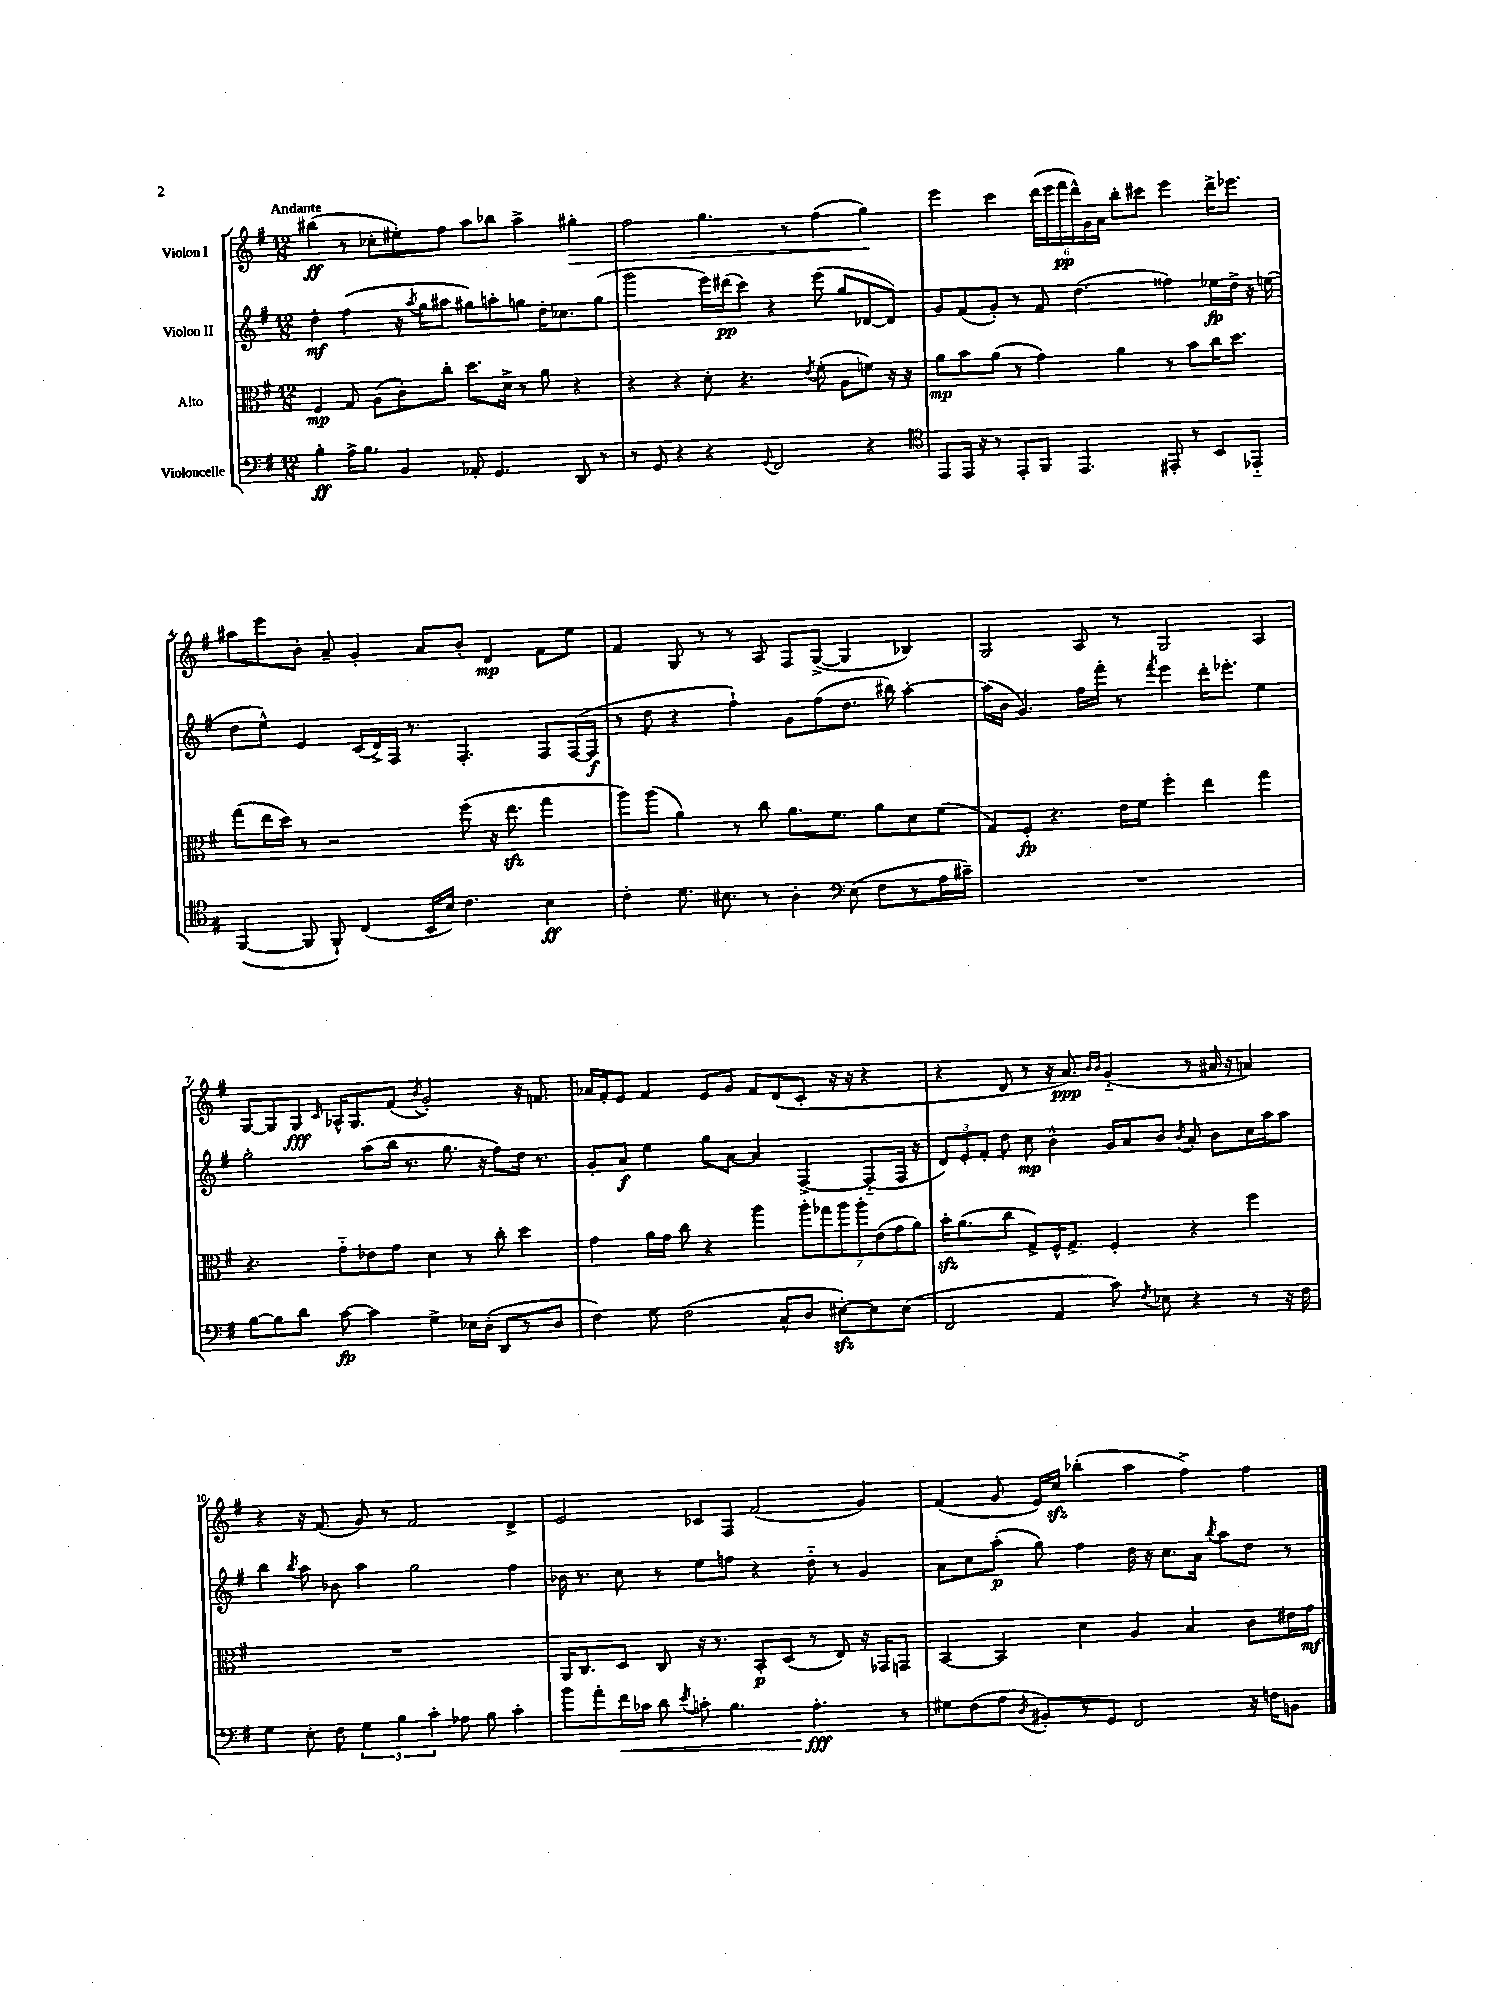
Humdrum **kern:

**kern	**dynam	**kern	**dynam	**kern	**dynam	**kern	**dynam
*part4	*part4	*part3	*part3	*part2	*part2	*part1	*part1
*staff4	*staff4	*staff3	*staff3	*staff2	*staff2	*staff1	*staff1
*I"Violoncelle	*	*I"Alto	*	*I"Violon II	*	*I"Violon I	*
*clefF4	*	*clefC3	*	*clefG2	*	*clefG2	*
*k[f#]	*	*k[f#]	*	*k[f#]	*	*k[f#]	*
*M12/8	*	*M12/8	*	*M12/8	*	*M12/8	*
=1	=1	=1	=1	=1	=1	=1	=1
!	!	!	!	!	!	!LO:TX:a:B:t=Andante	!
4B'\	ff	4F#/	mp	4dd'\	mf	(4bb#X\	ff
16A^\KL	.	8G/	.	(4ff#\	.	8r	.
8.B\J	.	.	.	.	.	.	.
.	.	(8A\L	.	.	.	8cc-X'\L	.
4BB/	.	8c'\)	.	16r	.	8ee#X'\)	.
.	.	.	.	8qaa/	.	.	.
.	.	.	.	16gg\KL	.	.	.
.	.	8cc'\J	.	8aa#X\J	.	8ff#\J	.
8AA-X'/	.	8.dd\L	.	8gg#X\L)	.	8aa\L	.
4.GG/	.	.	.	8aan'\	.	8bb-X\J	.
.	.	16d^\Jk	.	.	.	.	.
.	.	8r	.	8ggn\J	.	4aa^\	.
.	.	8a\	.	16dd'\KL	.	.	.
.	.	.	.	8.cc-X\	.	.	.
!	!	!	!	!	!	!	!LO:HP:b
8DD/	.	4r	.	.	.	4gg#X'\	>
8r	.	.	.	(8gg\J	.	.	.
=2	=2	=2	=2	=2	=2	=2	=2
8r	.	4r	.	2ggg\	.	2ff#\	.
8GG/	.	.	.	.	.	.	.
4r	.	4r	.	.	.	.	.
4r	.	8d'\	.	16eee\LL)	.	4.gg\	.
.	.	.	.	(16ddd#X\J	pp	.	.
.	.	4.r	.	8ccc\J)	.	.	.
8qqGG/	.	.	.	.	.	.	.
2FF#/	.	.	.	4r	.	.	.
.	.	.	.	.	.	8r	.
.	.	8qe/	.	.	.	.	.
.	.	(8f#'\	.	(8eee\	.	(4ff#\	.
.	.	8A\L	.	8gg/L	.	.	.
4r	.	8fn\J)	.	[8d-X/	.	4gg\)	.
.	.	16r	.	8d-/J])	.	.	.
.	.	16r	.	.	.	.	.
.	.	.	.	.	.	.	]
=3	=3	=3	=3	=3	=3	=3	=3
*clefC4	*	*	*	*	*	*	*
8EE/L	.	8a\L	mp	8g/L	.	4eee\	.
16EE/Jk	.	8b\	.	(8f#/	.	.	.
16r	.	.	.	.	.	.	.
8r	.	(8a\J	.	8g'/J)	.	4ccc\	.
8EE'/L	.	8r	.	8r	.	.	.
8FF#/J	.	4g\)	.	8f#/	.	(24ddd\LL	.
.	.	.	.	.	.	24eee\	.
.	.	.	.	.	.	24fff#\	pp
4.EE/	.	.	.	(4.dd\	.	24ddd^^\)	.
.	.	.	.	.	.	24g\	.
.	.	.	.	.	.	24a\JJ	.
.	.	4a\	.	.	.	8bb'\L	.
.	.	.	.	.	.	8ccc#X\J	.
8EE#X'/	.	8r	.	4ff##X\)	.	4eee\	.
8r	.	8b\L	.	.	.	.	.
8BB/L	.	16cc\K	.	16ee-X\LL	fp	16ddd^\KL	.
.	.	8.dd\J	.	16dd^\JJ	.	8.eee-X\J	.
8EE-X/J	.	.	.	16r	.	.	.
.	.	.	.	(16een\	.	.	.
!!LO:LB:g=z
=4	=4	=4	=4	=4	=4	=4	=4
([4FF#/	.	(8gg\L	.	8dd\L	.	8aa#X\L	.
.	.	16ee\L	.	8ee^^\J)	.	8eee\	.
.	.	16dd\JJ)	.	.	.	.	.
8FF#/]	.	8r	.	4e/	.	8b'\J	.
8FF#`/)	.	2r	.	.	.	8a~/	.
(4C/	.	.	.	(16c/LL	.	4g'/	.
.	.	.	.	16d^/)	.	.	.
.	.	.	.	16F#/JJ	.	.	.
.	.	.	.	8.r	.	.	.
16BB/LL	.	.	.	.	.	8a/L	.
16B/JJ)	.	.	.	.	.	.	.
4.c\	.	(8ff#\	.	4.F#'/	.	8b'/J	.
.	.	16r	.	.	.	4d/	mp
.	.	8.eezz\	.	.	.	.	.
4B\	ff	4gg\	.	8F#/L	.	8f#\L	.
.	.	.	.	([16F#/L	.	8ee\J	.
.	.	.	.	16F#/JJ]	f	.	.
=5	=5	=5	=5	=5	=5	=5	=5
4c'\	.	8aa\L)	.	8r	.	4f#/	.
.	.	(8aa\J	.	8dd\	.	.	.
8.d\	.	4a\)	.	4r	.	8G/	.
.	.	.	.	.	.	8r	.
8.B#X\	.	.	.	.	.	.	.
.	.	8r	.	4ff#`\)	.	8r	.
8r	.	8cc\	.	.	.	8A/	.
4A'\	.	8.a\L	.	8g\L	.	8F#/L	.
.	.	.	.	(8ff#\	.	([8G^/J	.
.	.	8.f#\J	.	.	.	.	.
*clefF4	*	*	*	*	*	*	*
(8E\	.	.	.	8.dd\J	.	4G/]	.
8F#\L	.	8a\L	.	.	.	.	.
.	.	.	.	16bb#X\)	.	.	.
8r	.	8d\	.	[4aa'\	.	4B-X/)	.
16A\L	.	(8f#\J	.	.	.	.	.
16c#X~\JJ)	.	.	.	.	.	.	.
=6	=6	=6	=6	=6	=6	=6	=6
1.r	.	8G/L)	.	(16aa\LL]	.	2G/	.
.	.	.	.	16b\JJ	.	.	.
.	.	8F#'/J	fp	4.g/)	.	.	.
.	.	4.r	.	.	.	.	.
.	.	.	.	16ff#\LL	.	8A/	.
.	.	.	.	16fff#'\JJ	.	.	.
.	.	16e\LL	.	8r	.	8r	.
.	.	16f#\JJ	.	.	.	.	.
.	.	.	.	8qfff#/	.	.	.
.	.	4ff#'\	.	4eee\	.	2G/	.
.	.	4ee\	.	16ddd'\KL	.	.	.
.	.	.	.	8.eee-X'\J	.	.	.
.	.	4gg\	.	4ee\	.	4A/	.
!!LO:LB:g=z
=7	=7	=7	=7	=7	=7	=7	=7
[8B\L	.	4.r	.	2gg'\	.	[8G/L	.
8B\]	.	.	.	.	.	8G/]	.
8d\J	.	.	.	.	.	8G/J	fff
.	.	.	.	.	.	16qqc/	.
[8c\	fp	8g\L	.	.	.	16A-X^^/KL	.
.	.	.	.	.	.	8.G/	.
4c\]	.	8e-X\	.	(8aa\L	.	.	.
.	.	8g\J	.	16bb\Jk	.	(8f#/J	.
.	.	.	.	8.r	.	.	.
.	.	.	.	.	.	8qb/	.
4G^\	.	4d\	.	.	.	2g'/)	.
.	.	.	.	8.gg\	.	.	.
16E-X\LL	.	8r	.	.	.	.	.
(16D'\JJ	.	.	.	16r	.	.	.
8DD/L	.	8cc'\	.	8ff#\L)	.	.	.
8r	.	4dd\	.	16dd\Jk	.	16r	.
.	.	.	.	8.r	.	8.fn/	.
8D/J	.	.	.	.	.	.	.
=8	=8	=8	=8	=8	=8	=8	=8
4F#\)	.	4g\	.	8g'/L	.	16a-X/LL	.
.	.	.	.	.	.	16f#'/J	.
.	.	.	.	8a/J	f	8e/J	.
8G\	.	16a\LL	.	4ee\	.	4f#/	.
.	.	16g\JJ	.	.	.	.	.
(2F#\	.	8cc\	.	.	.	.	.
.	.	4r	.	8gg\L	.	8e/L	.
.	.	.	.	[8a\J	.	8g/J	.
.	.	4aa\	.	4a/]	.	8f#/L	.
8C^^/L	.	.	.	.	.	(8d/	.
8D/J	.	14aa'\L	.	[4F#^/	.	8c'/J	.
.	.	14gg-X\	.	.	.	.	.
[8E#Xzz'\L)	.	.	.	.	.	16r	.
.	.	14aa\	.	.	.	.	.
.	.	.	.	.	.	16r	.
.	.	14aa'\	.	.	.	.	.
8E#\]	.	.	.	(8F#/L]	.	4r	.
.	.	(14e\	.	.	.	.	.
.	.	14g\	.	.	.	.	.
(8E#\J	.	.	.	16F#/Jk	.	.	.
.	.	14a\J)	.	.	.	.	.
.	.	.	.	16r	.	.	.
=9	=9	=9	=9	=9	=9	=9	=9
2FF#/	.	16bzz'\KL	.	12d/L)	.	4r	.
.	.	(8.a\	.	.	.	.	.
.	.	.	.	12e'/	.	.	.
.	.	.	.	12f#'/J	.	.	.
.	.	8cc\J	.	8dd\	.	8d/	.
.	.	8G^/L)	.	8cc\	mp	8r	.
4AA/	.	16F#^^/K	.	4b^^\	.	16r	.
.	.	8.G^/J	.	.	.	8.a/)	ppp
.	.	.	.	.	.	16qqb/LL	.
.	.	.	.	.	.	16qqb/JJ	.
8c\)	.	4F#'/	.	16g/LL	.	(4g/	.
.	.	.	.	16a/J	.	.	.
8qF#/	.	.	.	.	.	.	.
8E-X\	.	.	.	8b/J	.	.	.
.	.	.	.	8qb/	.	.	.
4r	.	4r	.	8a'/	.	8r	.
.	.	.	.	8b\L	.	16a#X/	.
.	.	.	.	.	.	16r	.
8r	.	4ff#\	.	16cc\L	.	4an/)	.
.	.	.	.	16aa\J	.	.	.
16r	.	.	.	8aa\J	.	.	.
16F#\	.	.	.	.	.	.	.
!!LO:LB:g=z
=10	=10	=10	=10	=10	=10	=10	=10
4G\	.	1.r	.	4bb\	.	4r	.
.	.	.	.	8qbb/	.	.	.
8E'\	.	.	.	8aa\	.	16r	.
.	.	.	.	.	.	(8.f#/	.
8F#\	.	.	.	8b-X\	.	.	.
6G\	.	.	.	4aa\	.	8g/)	.
.	.	.	.	.	.	8r	.
6B\	.	.	.	.	.	.	.
.	.	.	.	2gg\	.	2f#/	.
6c'\	.	.	.	.	.	.	.
8A-X\	.	.	.	.	.	.	.
8B\	.	.	.	.	.	.	.
4c'\	.	.	.	4ff#\	.	4d^/	.
=11	=11	=11	=11	=11	=11	=11	=11
8b\L	.	16AA/KL	.	16b-X\	.	2e/	.
.	.	8.C/	.	8.r	.	.	.
8a'\	.	.	.	.	.	.	.
!	!LO:HP:b	!	!	!	!	!	!
16f#\L	<	8D/J	.	8cc\	.	.	.
16c-X\JJ	.	.	.	.	.	.	.
8d\	.	8C/	.	8r	.	.	.
8qe/	.	.	.	.	.	.	.
8cn'\	.	16r	.	8ee\L	.	8c-X/L	.
.	.	8.r	.	.	.	.	.
4.B\	.	.	.	8ffn\J	.	8F#/J	.
.	.	8BB'/L	p	4r	.	(2f#/	.
.	.	(8D/J	.	.	.	.	.
4.A'\	fff	8r	.	8dd\	.	.	.
.	.	8E/)	.	8r	.	.	.
.	.	16r	.	4g/	.	4g/)	.
.	.	16GG-X/KL	.	.	.	.	.
8r	[	8GGn/J	.	.	.	.	.
=12	=12	=12	=12	=12	=12	=12	=12
8G#X\L	.	[4BB/	.	8a\L	.	(4f#/	.
(8F#\	.	.	.	8cc\	.	.	.
8A\J	.	4BB/]	.	(8aa'\J	p	8g/	.
8qD/	.	.	.	.	.	.	.
8BB#X'/L)	.	.	.	8gg\)	.	16e/LL)	.
.	.	.	.	.	.	16cczz/JJ	.
8r	.	4d\	.	4ff#\	.	(4bb-X'\	.
8GG/J	.	.	.	.	.	.	.
2FF#/	.	4A/	.	16dd\	.	4aa\	.
.	.	.	.	16r	.	.	.
.	.	.	.	8.cc\L	.	.	.
.	.	4B/	.	.	.	4ff#^\)	.
.	.	.	.	16a\Jk	.	.	.
.	.	.	.	8qbb/	.	.	.
.	.	.	.	8aa\L	.	.	.
16r	.	8c\L	.	8dd\J	.	4ff#\	.
16Fn\KL	.	.	.	.	.	.	.
8BBn\J	.	16e#X\L	.	8r	.	.	.
.	.	16g\JJ	mf	.	.	.	.
==	==	==	==	==	==	==	==
*-	*-	*-	*-	*-	*-	*-	*-
